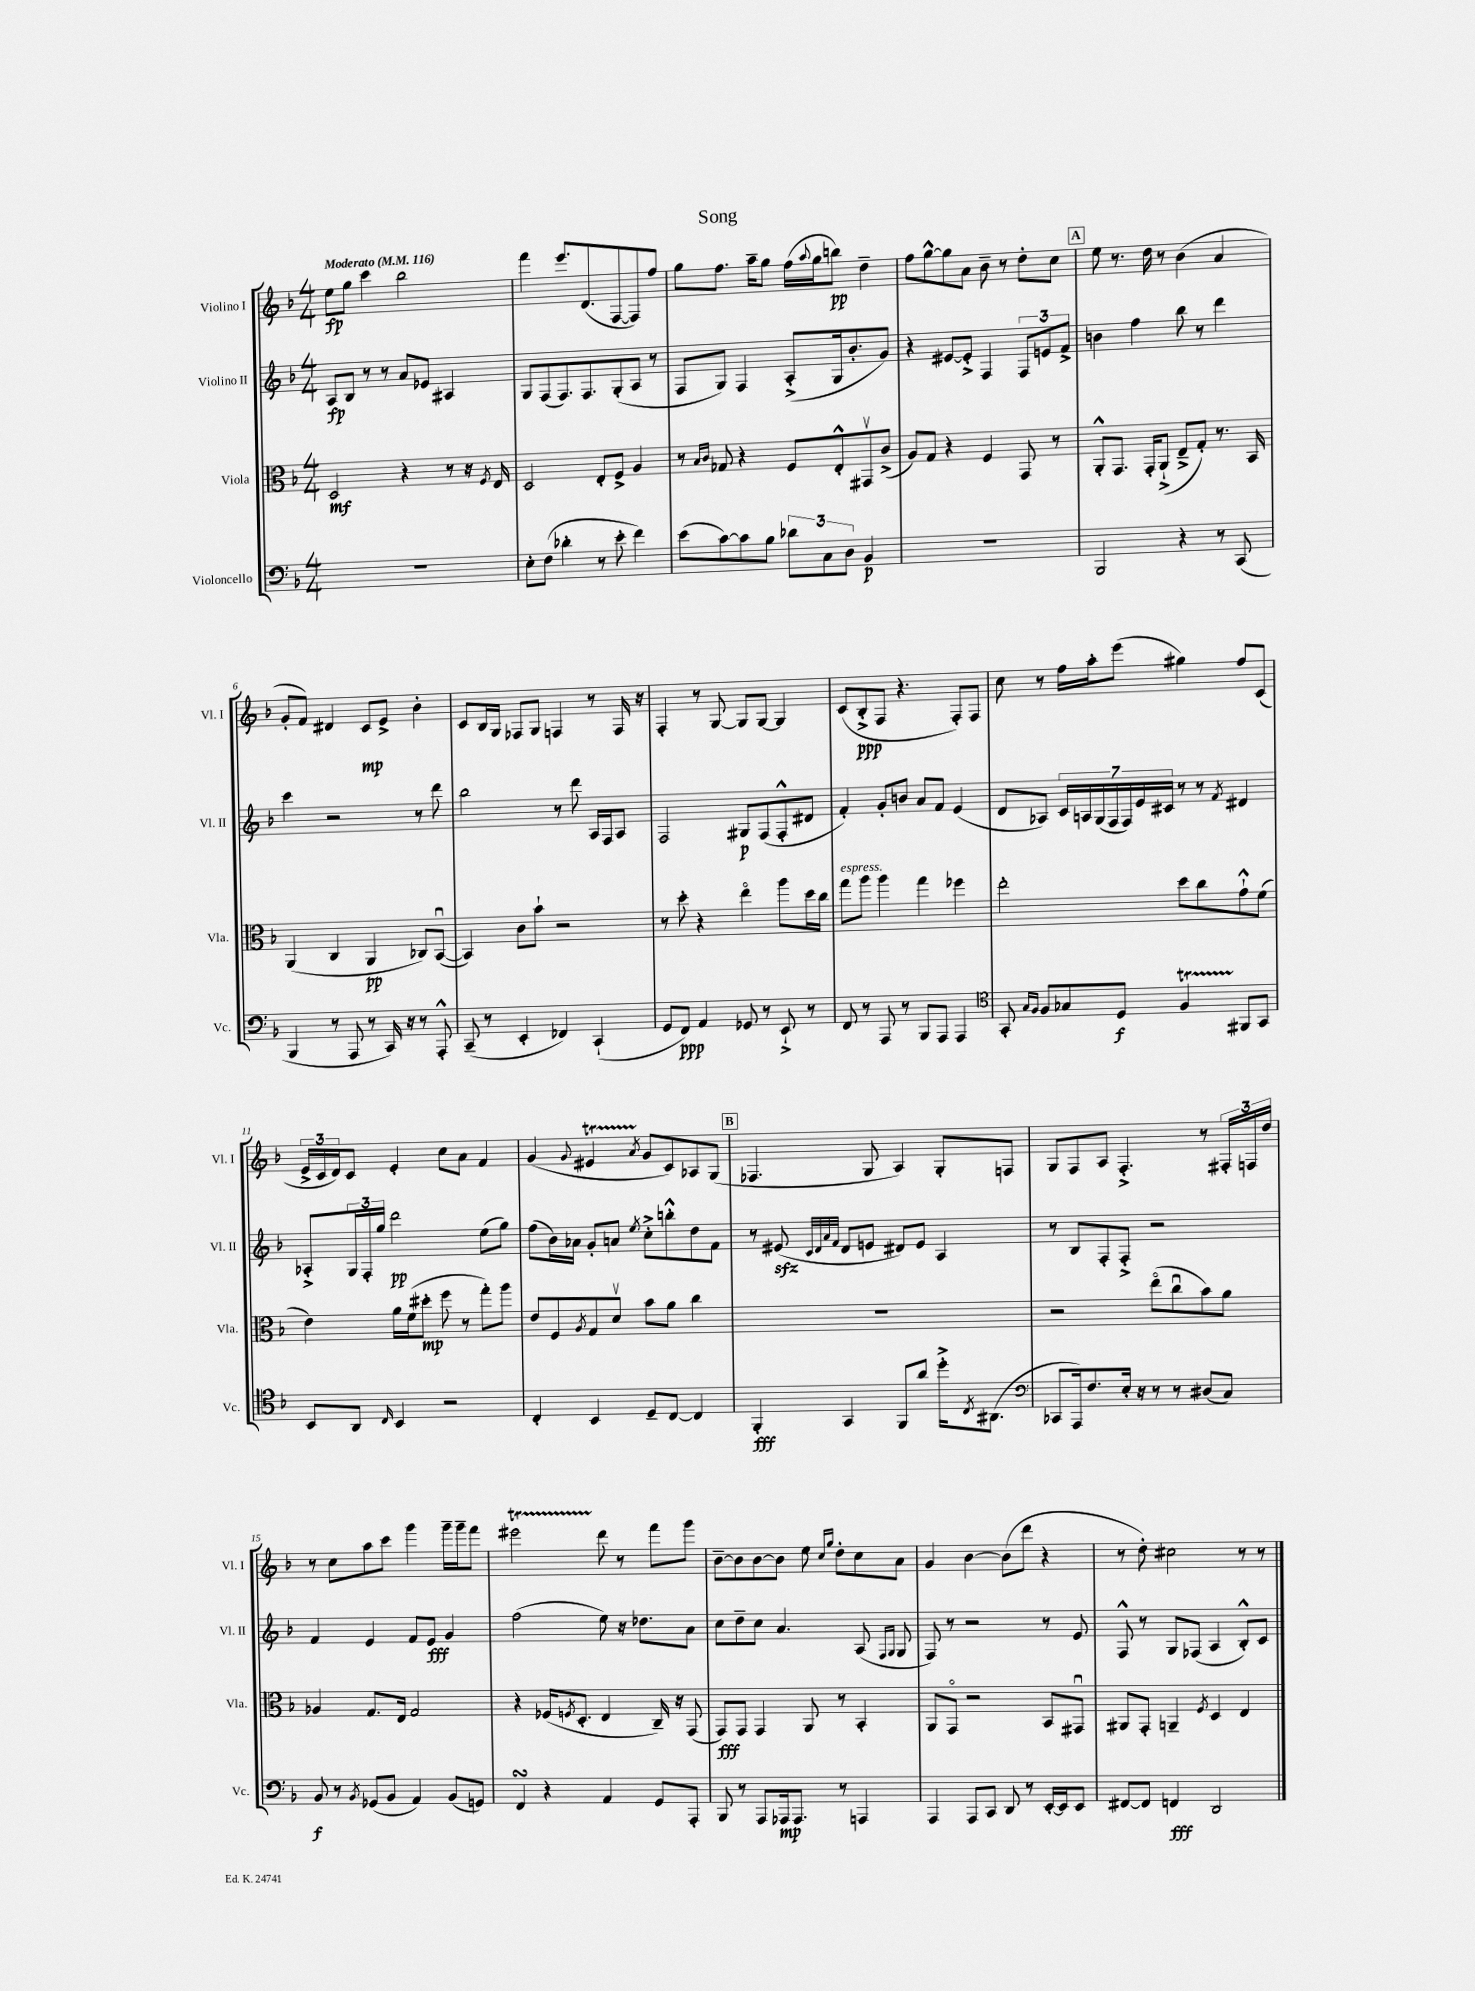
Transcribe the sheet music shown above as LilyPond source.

\header { title = "Song" }
<<
\new StaffGroup <<
\new Staff = "s0" \with { instrumentName = "Violino I" shortInstrumentName = "Vl. I" } {
    \clef treble \key f \major \numericTimeSignature \time 4/4 \tempo "Moderato" 4 = 116
    e''8\fp g''8 c'''4 bes''2 |
    f'''4 e'''8. d'8.( f8~ f8) f''8 |
    g''8 f''8. a''16-- g''8 f''16( \appoggiatura { a''8 } g''16 b''8\pp) d''4-- |
    f''8 g''8~-^ g''8 a'8 bes'8-- r8 d''8-. c''8 |
    \mark \markup { \box "A" } e''8 r8. d''16 r8 bes'4( a'4 |
    g'8-. f'8) dis'4 c'8\mp e'8-> bes'4-. |
    c'8 bes16 g16 fes8 g8 f4 r8 f16 r16 |
    f4-. r8 g8~ g8 g8~ g4 |
    c'8( bes8-.->\ppp f8 r4. f8-.) f8 |
    c''8 r8 f''16 a''16-. e'''8( gis''4) f''8 c'8( |
    \tuplet 3/2 { e'16-> c'16 d'16) } c'8 e'4-. c''8 a'8 f'4 |
    g'4( \appoggiatura { g'8 } eis'4\startTrillSpan \acciaccatura { a'8 } g'8\stopTrillSpan c'8) aes8 g8( |
    \mark \markup { \box "B" } fes4. g8 a4) g8-. f8 |
    g8 f8 a8 f4.-.-> r8 \tuplet 3/2 { fis16-. f16 d''16 } |
    r8 c''8 a''8 c'''8 g'''4 g'''16-- g'''16-- f'''8 |
    eis'''2\startTrillSpan d'''8\stopTrillSpan r8 f'''8 g'''8 |
    bes'8~-- bes'8 bes'8~ bes'8 e''8 \grace { c''16 g''16 } d''8-. c''8 a'8 |
    g'4 bes'4~ bes'8( d'''8 r4 |
    r8 d''8-.) cis''2 r8 r8 \bar "|." |
}
\new Staff = "s1" \with { instrumentName = "Violino II" shortInstrumentName = "Vl. II" } {
    \clef treble \key f \major \numericTimeSignature \time 4/4
    a8\fp bes8 r8 r8 a'8 ees'8 ais4 |
    g8 f8( f8.) f8. g8-.( a8 r8 |
    f8 g8) f4 a8-.->( g16 bes'8.-. g'8) |
    r4 eis'8~ eis'8-.-> f4 \tuplet 3/2 { f8 e'8 f'8-> } |
    \mark \markup { \box "A" } b'4 f''4 bes''8 r8 d'''4 |
    c'''4 r2 r8 d'''8 |
    bes''2 r8 d'''8 a16 f16 a8 |
    f2 gis8\p f8( f8-.-^ dis'8 |
    f'4-.) g'8-. b'8 a'8 f'8 e'4( |
    d'8 aes8) \tuplet 7/4 { c'16 a16 g16( f16 f16) e'16 cis'16 } r8 r8 \acciaccatura { f'8 } dis'4 |
    aes8-.-> \tuplet 3/2 { g16 f16-. g''16 } d'''2\pp e''8( g''8) |
    f''8( bes'16) aes'16 g'8-. a'8 \acciaccatura { e''8 } c''8-.-> b''8-.-^ d''8 f'8 |
    \mark \markup { \box "B" } r8 eis'8\sfz( \grace { c'32 d'32 a'32 f'32 } d'8 e'8 dis'8) e'8 a4 |
    r8 bes8 f8-. f8-.-> r2 |
    f'4 e'4 f'8 e'8\fff g'4 |
    f''2( e''8) r16 des''8. a'8 |
    c''8 d''8-- c''8 a'4. a8( \grace { f16 g16 } g8 |
    f8) r8 r2 r8 e'8 |
    f8-^ r8 g8 fes8( a4 bes8-.-^) c'8 \bar "|." |
}
\new Staff = "s2" \with { instrumentName = "Viola" shortInstrumentName = "Vla." } {
    \clef alto \key f \major \numericTimeSignature \time 4/4
    d2\mf r4 r8 r16 \acciaccatura { f8 } e16 |
    d2 e8-. f8-> a4 |
    r8 \grace { bes16 c'16 } ges8 r4 f8 e8-.-^ gis,8\upbow c'8->( |
    a8) g8 r4 f4 g,8 r8 |
    \mark \markup { \box "A" } a,8-.-^ g,8. g,16-. a,8-!->( e8---> g8-.) r8. bes,16 |
    a,4( c4 a,4\pp ces8) bes,8~\downbow( |
    bes,4) c'8 bes'8-! r2 |
    r8 d''8-. r4 e''4\flageolet a''8 d''16 c''16 |
    g''8^\markup { \italic "espress." } a''8 a''4 g''4 fes''4 |
    e''2-. d''8 c''8 g'8-!-^ f'8( |
    e'4) a'16 f'16( dis''8-.\mp f''8 r8 g''8-.) a''8 |
    e'8 f8 \acciaccatura { a8 } g8 d'8\upbow bes'8 a'8 c''4 |
    \mark \markup { \box "B" } R1 |
    r2 e''8\flageolet( c''8\downbow bes'8) a'8 |
    aes4 g8. e16 g2 |
    r4 fes16( \acciaccatura { f8 } d8.-. e4 c16--) r16 g,8( |
    g,8\fff) g,8 g,4 a,8 r8 bes,4-. |
    a,8 g,8\flageolet r2 bes,8 gis,8\downbow |
    ais,8 g,8-. a,4-- \acciaccatura { f8 } d4 e4 \bar "|." |
}
\new Staff = "s3" \with { instrumentName = "Violoncello" shortInstrumentName = "Vc." } {
    \clef bass \key f \major \numericTimeSignature \time 4/4
    R1 |
    e8-. f8( des'4-. r8 e'8-. f'4) |
    e'8( c'8~) c'8 bes8 \tuplet 3/2 { des'8 c8 d8 } bes,4\p |
    R1 |
    \mark \markup { \box "A" } bes,,2 r4 r8 c,8( |
    bes,,4 r8 a,,8 r8 c,16) r16 r8 a,,8-.-^ |
    c,8--( r8 e,4-. fes,4) c,4-!( |
    g,8 f,8\ppp) a,4 ges,8 r8 e,8-!-> r8 |
    f,8 r8 a,,8 r8 bes,,8 a,,8 a,,4 |
    \clef tenor g,8-. \grace { g16 f16 } f8 ges8 d8\f f4\startTrillSpan fis,8\stopTrillSpan g,8 |
    bes,8 a,8 \grace { c16 } bes,4 r2 |
    c4-. bes,4 d8-- c8~ c4 |
    \mark \markup { \box "B" } f,4-.\fff g,4 f,8 a'8 d''16-.-> \acciaccatura { c8 } ais,8.( |
    \clef bass ces,8 a,,16) f8. e16-. r16 r8 r8 dis8( c8) |
    bes,8\f r8 \acciaccatura { bes,8 } ges,8( bes,8 a,4) bes,8( g,8) |
    f,4\turn r4 a,4 g,8 a,,8-. |
    bes,,8 r8 a,,8 aes,,16\mp aes,,8. r8 a,,4 |
    a,,4 a,,8 c,8 d,8 r8 e,16~-. e,16 e,8 |
    fis,8~ fis,8 f,4\fff d,2 \bar "|." |
}
>>
>>
